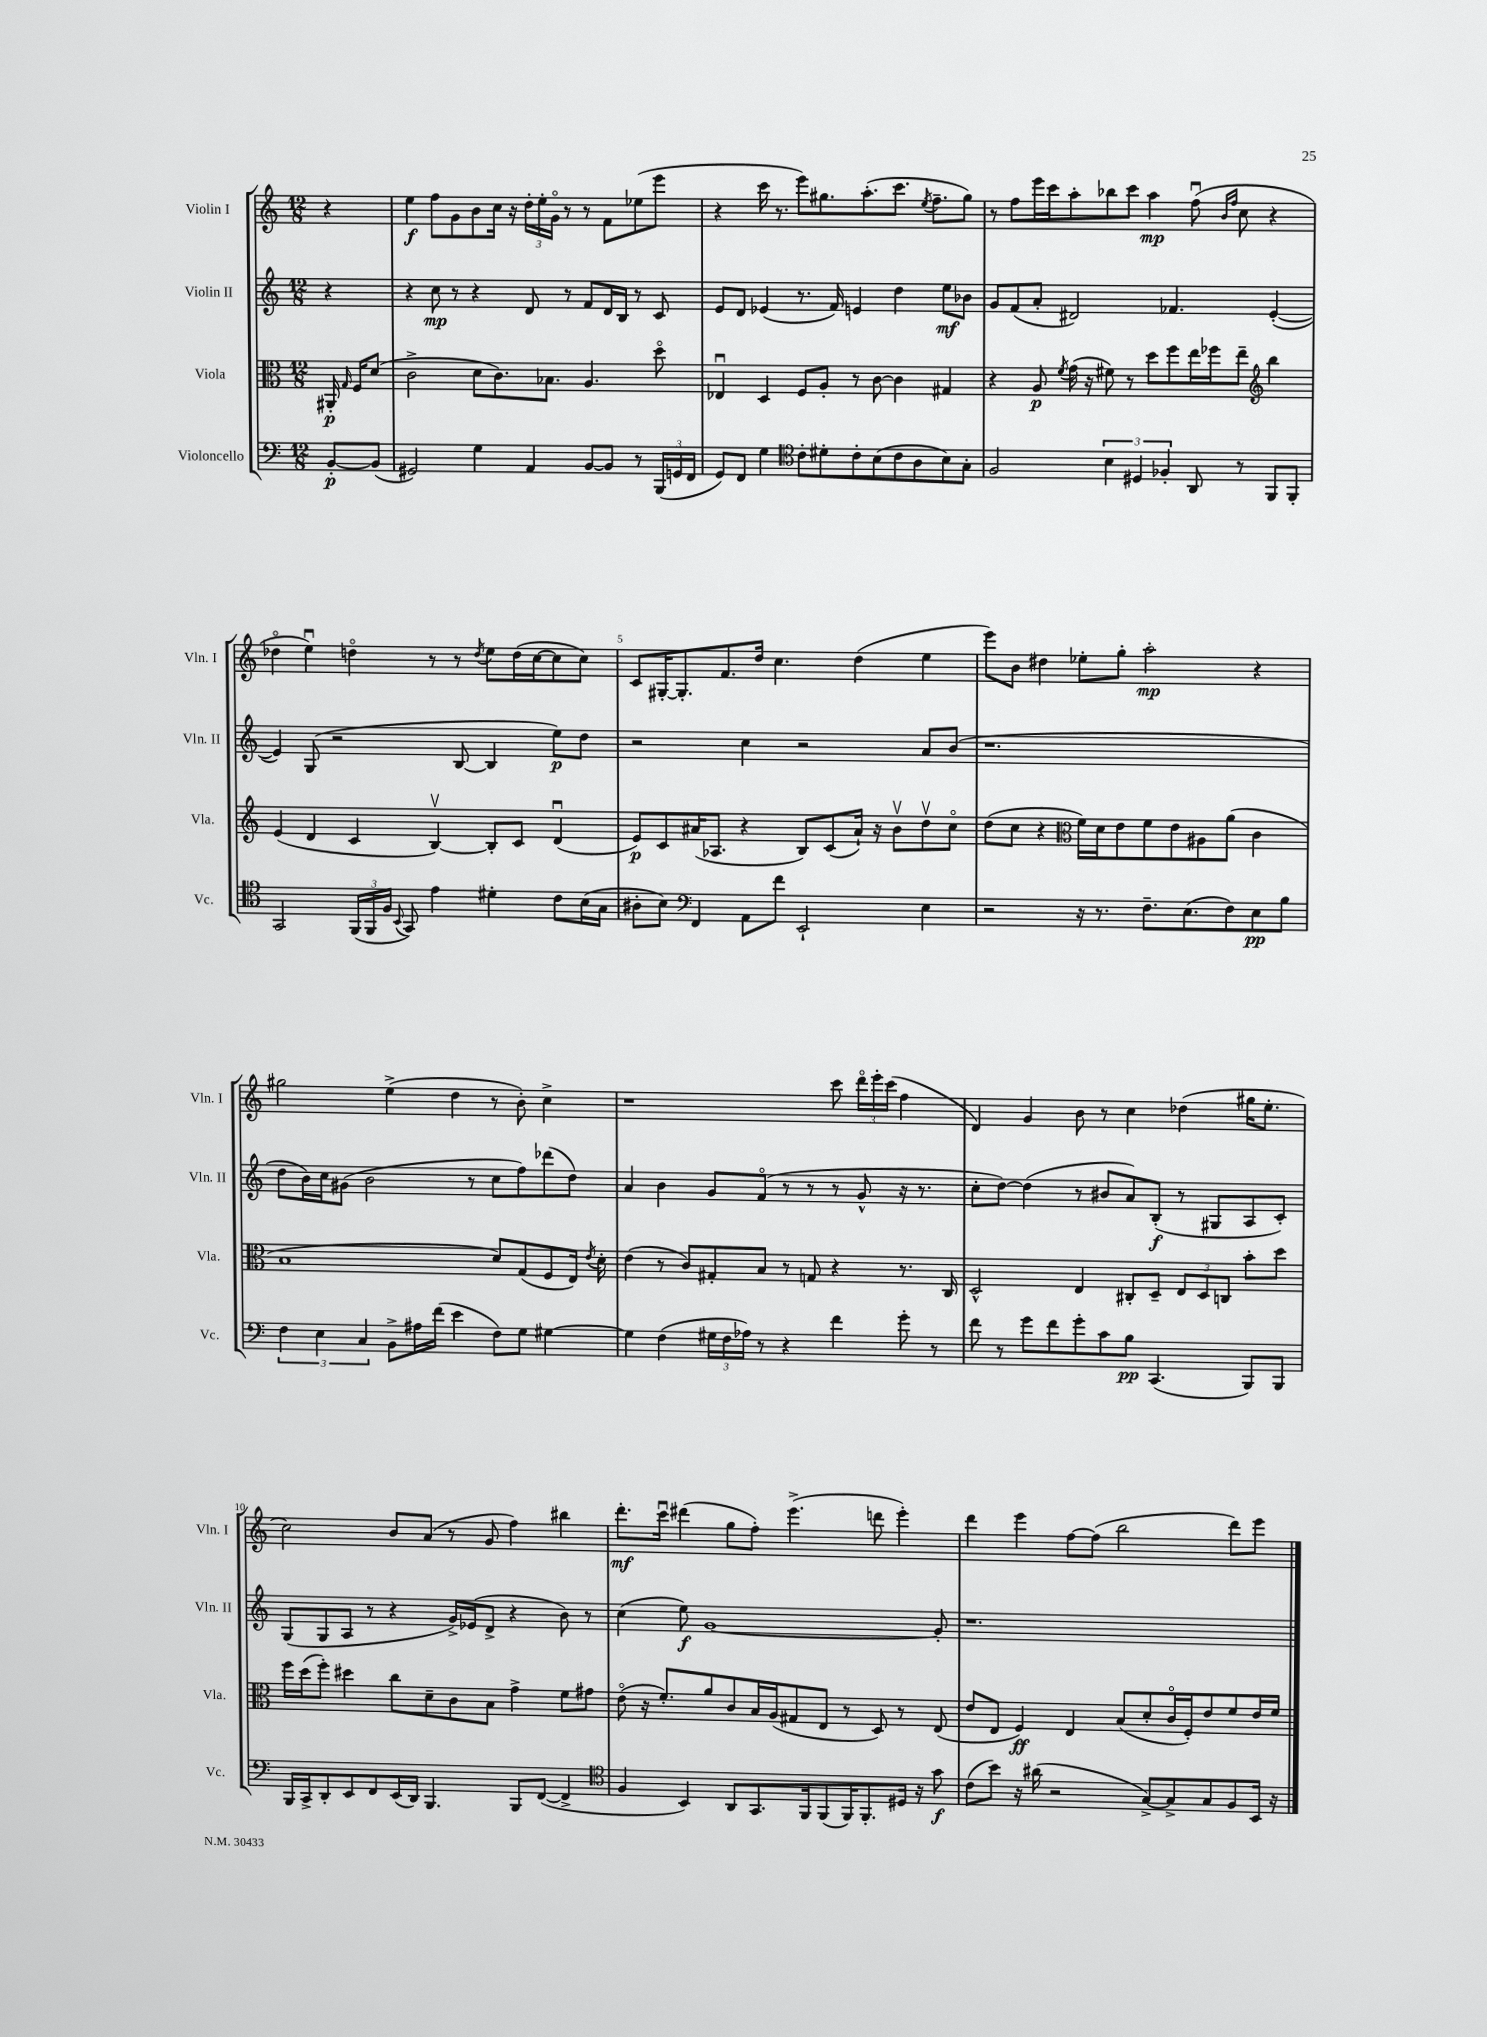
<<
\new StaffGroup <<
\new Staff = "s0" \with { instrumentName = "Violin I" shortInstrumentName = "Vln. I" } {
    \clef treble \key c \major \numericTimeSignature \time 12/8 \partial 4
    \autoBeamOff r4 |
    e''4\f f''8[ g'8 b'8 c''16] r16 \tuplet 3/2 { d''16[-. e''16-. g'16]\flageolet } r8 r8 f'8[ ees''8( e'''8] |
    r4 c'''16 r8. e'''8[) gis''8. a''8.-.( c'''8.] \acciaccatura { e''8 } f''8.[-- gis''8]) |
    r8 f''8[ e'''16 c'''16 a''8-. bes''8 c'''8] a''4\mp f''8\downbow( \grace { b'16[ f''16] } c''8 r4 |
    des''4\flageolet e''4\downbow) d''4\flageolet r8 r8 \acciaccatura { d''8 } e''8[ d''16( c''16~ c''8 c''8]) |
    c'8[ gis16~-. gis8.-. f'8. d''16] c''4. d''4( e''4 |
    e'''8[) b'8] dis''4 ees''8[-. g''8]-. a''2-.\mp r4 |
    gis''2 e''4->( d''4 r8 b'8-.) c''4-> |
    r1 c'''8 \tuplet 3/2 { d'''16[\flageolet e'''16-. c'''16]( } f''4 |
    d'4) g'4 b'8 r8 c''4 des''4( gis''16[ e''8.]-. |
    c''2) b'8[ a'8]( r8 g'8 f''4) bis''4 |
    d'''8.[-.\mf c'''16]\downbow dis'''4( g''8[ f''8]-.) e'''4.->( d'''8 e'''4-.) |
    d'''4 e'''4 f''8[~ f''8]( b''2 d'''8[) e'''8] \bar "|." |
}
\new Staff = "s1" \with { instrumentName = "Violin II" shortInstrumentName = "Vln. II" } {
    \clef treble \key c \major \numericTimeSignature \time 12/8 \partial 4
    \autoBeamOff r4 |
    r4 c''8\mp r8 r4 d'8 r8 f'8[ d'16 b16] r8 c'8 |
    e'8[ d'8] ees'4( r8. f'16) e'4 d''4 e''8[\mf bes'8] |
    g'8[ f'8( a'8]-. dis'2) fes'4. e'4~-.( |
    e'4) g8( r2 b8~ b4 e''8[\p) d''8] |
    r2 c''4 r2 a'8[ b'8]( |
    r1. |
    d''8[ b'16) c''16 gis'8]( b'2 r8 c''8[ f''8) des'''8( d''8]) |
    a'4 b'4 g'8[ f'8]\flageolet( r8 r8 r8 g'8-^ r16 r8. |
    c''8[-. d''8]~) d''4( r8 bis'8[ a'8) b8]-.\f( r8 gis8[ a8 c'8]-.) |
    g8[( g8 a8] r8 r4 g'16[->) ees'16( d'8]-> r4 b'8) r8 |
    c''4( e''8\f) g'1~ g'8-. |
    r1. \bar "|." |
}
\new Staff = "s2" \with { instrumentName = "Viola" shortInstrumentName = "Vla." } {
    \clef alto \key c \major \numericTimeSignature \time 12/8 \partial 4
    \autoBeamOff ais,16-.\p \grace { g16 } f16[ d'8]( |
    c'2-> d'8[ c'8.) bes8.] a4. d''8\flageolet |
    ees4\downbow d4 f8[ a8]-. r8 c'8~ c'4 gis4 |
    r4 a8\p \acciaccatura { f'8 } g'16( r16 fis'8) r8 d''8[ f''8 e''16 fes''16 e''8]-- \clef treble b''4 |
    e'4( d'4 c'4 b4~\upbow) b8[-. c'8] d'4\downbow( |
    e'8[\p) c'8 ais'16( aes8.] r4 b8[) c'8( ais'16]-!) r16 b'8[\upbow d''8\upbow c''8]\flageolet |
    d''8[( c''8] r4 \clef alto f'16[) d'16 e'8 f'8 e'8 ais8 a'8]( c'4 |
    b1 d'8[) g8( f8 e16]) \acciaccatura { e'8 } d'16-. |
    e'4( r8 c'8[) gis8-. b8] r8 g8 r4 r8. c16 |
    d2-^ e4 cis8[-. d8]-- \tuplet 3/2 { e8[ d8 c8] } b'8[-. d''8] |
    f''16[ d''16( f''8]-.) dis''4 c''8[ d'8-- c'8 b8] g'4-> f'8[ gis'8] |
    e'8\flageolet( r16 f'8.[-.) a'8 c'8 b16 a16( gis8 e8] r8 d8) r8 e8( |
    e'8[ e8] f4\ff) e4 b8[( d'8-. c'16\flageolet f16-.) e'8 f'8 e'16 f'16] \bar "|." |
}
\new Staff = "s3" \with { instrumentName = "Violoncello" shortInstrumentName = "Vc." } {
    \clef bass \key c \major \numericTimeSignature \time 12/8 \partial 4
    \autoBeamOff b,8[~-.\p b,8]( |
    gis,2) g4 a,4 b,8[~ b,8] r8 \tuplet 3/2 { b,,16[( g,16 f,16] } |
    g,8[) f,8] g4 \clef tenor c'8[-. dis'8-. c'8-. b8( c'8 a8 b8) g8]-. |
    f2 \tuplet 3/2 { b4 dis4 fes4-. } a,8 r8 f,8[ f,8]-. |
    g,2 \tuplet 3/2 { f,16[( f,16 f16] } \appoggiatura { b,8 } g,8) e'4 dis'4-. c'8[ b16( g16] |
    ais8[-. b8]) \clef bass f,4 a,8[ f'8] e,2-! e4 |
    r2 r16 r8. f8.[-- e8.( f8) e8\pp b8] |
    \tuplet 3/2 { f4 e4 c4 } b,8[-> ais16 f'16]( e'4 f8[) g8] gis4~ |
    gis4 f4( \tuplet 3/2 { gis16[ f16 aes16]) } r8 r4 f'4 g'8-. r8 |
    f'8 r8 g'8[ f'8 g'8-. c'8 b8]\pp c,4.( b,,8[) b,,8] |
    b,,16[ c,16-> d,8-. e,8 f,8 e,16( d,16]) b,,4. b,,8[ f,8]~( f,4-> |
    \clef tenor f4 b,4) a,8[ g,8. f,16 f,8( f,16) f,8.-. dis16] r16 g'8\f |
    c'8[( b'8]) r16 ais'16( r2 g8[~->) g8-> g8 f8 b,16] r16 \bar "|." |
}
>>
>>
\layout { \context { \Score \override BarNumber.break-visibility = ##(#f #t #t) barNumberVisibility = #(every-nth-bar-number-visible 5) } }
